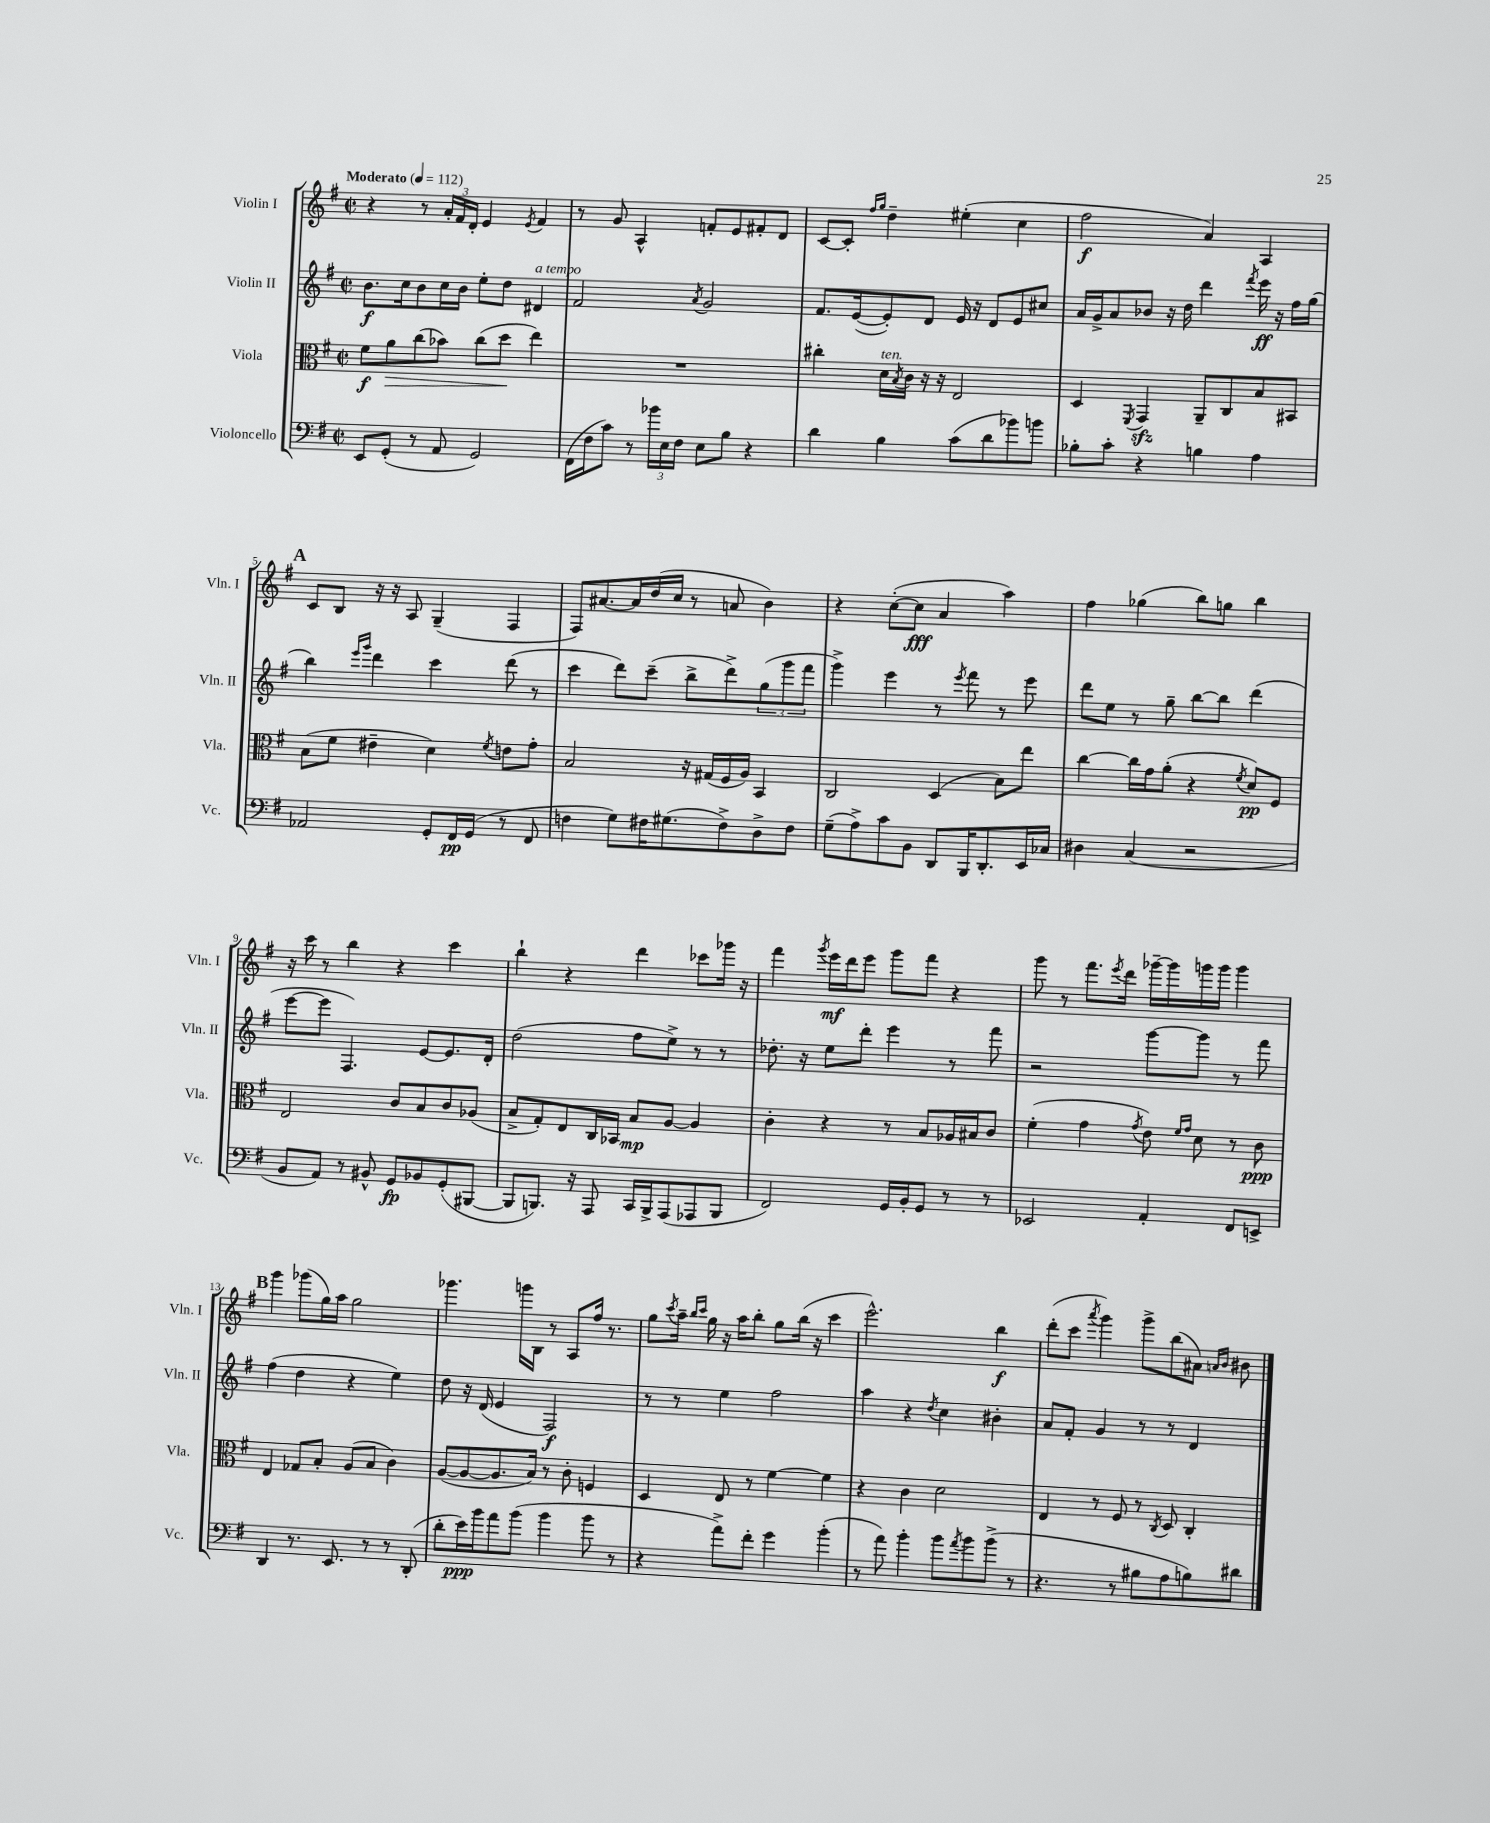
<<
\new StaffGroup <<
\new Staff = "s0" \with { instrumentName = "Violin I" shortInstrumentName = "Vln. I" } {
    \clef treble \key g \major \defaultTimeSignature \time 2/2 \tempo "Moderato" 4 = 112
    r4 r8 \tuplet 3/2 { a'16-. fis'16 d'16-. } e'4 \acciaccatura { e'8 } fis'4 |
    r8 g'8 a4-^ f'8-. e'8 fis'8-. d'8 |
    c'8~ c'8-. \grace { fis''16 g''16 } d''4-- eis''4-.( c''4 |
    fis''2\f a'4) a4 |
    \mark \markup { \bold "A" } c'8 b8 r16 r16 a8 g4--( fis4 |
    fis8) ais'8.~ ais'16 d''16( c''16 r8 a'8 b'4) |
    r4 c''8~-.( c''8\fff a'4 a''4) |
    fis''4 ges''4( b''8) g''8 b''4 |
    r16 c'''16 r8 b''4 r4 c'''4 |
    b''4-! r4 d'''4 ces'''8 ges'''16 r16 |
    fis'''4 \acciaccatura { g'''8 } e'''16\mf d'''16 e'''8 g'''8 fis'''8 r4 |
    g'''8 r8 fis'''8. \acciaccatura { e'''8 } d'''16 ges'''16~-- ges'''16 g'''16 g'''16 g'''4 |
    \mark \markup { \bold "B" } g'''4 ges'''8( g''16) a''16 g''2 |
    ges'''4. g'''16 b16 r8 a8 fis''16 r8. |
    g''8 \acciaccatura { c'''8 } a''16-- \grace { b''16 c'''16 } g''16 r16 a''16 b''8-. g''8 b''16( r16 c'''4 |
    e'''2.-^) b''4\f |
    d'''8-.( c'''8 \acciaccatura { a'''8 } g'''4) g'''8-> b''8( ais'8) \grace { a'16 b'16 } bis'8 \bar "|." |
}
\new Staff = "s1" \with { instrumentName = "Violin II" shortInstrumentName = "Vln. II" } {
    \clef treble \key g \major \defaultTimeSignature \time 2/2
    b'8.\f c''16 b'8 c''16 b'16 e''8-. d''8 dis'4^\markup { \italic "a tempo" } |
    fis'2 \acciaccatura { a'8 } g'2 |
    fis'8. e'16~( e'8-.) d'8 e'16 r16 d'8 e'8 cis''8 |
    a'16 g'16-> a'8 bes'8 r16 d''16 d'''4 \acciaccatura { fis'''8 } e'''16\ff r16 fis''16 g''16( |
    \mark \markup { \bold "A" } b''4) \grace { e'''16 g'''16 } d'''4 c'''4 d'''8( r8 |
    c'''4 d'''8) c'''8--( b''8-> d'''8->) \tuplet 3/2 { g''8( g'''8 fis'''8 } |
    g'''4->) e'''4 r8 \acciaccatura { e'''8 } fis'''8 r8 e'''8 |
    d'''8 e''8 r8 g''8-- b''8~ b''8 d'''4( |
    e'''8~ e'''8 fis4.) e'8~ e'8. d'16-. |
    d''2( fis''8 e''8->) r8 r8 |
    des''8.-. r16 e''8 d'''8-. e'''4 r8 fis'''8 |
    r2 g'''8~ g'''8 r8 fis'''8 |
    \mark \markup { \bold "B" } fis''4( d''4 r4 e''4) |
    d''8 r16 d'16( e'4 fis2\f) |
    r8 r8 e''4 fis''2 |
    a''4 r4 \acciaccatura { d''8 } c''4 bis'4-. |
    a'8 fis'8-. g'4 r8 r8 d'4 \bar "|." |
}
\new Staff = "s2" \with { instrumentName = "Viola" shortInstrumentName = "Vla." } {
    \clef alto \key g \major \defaultTimeSignature \time 2/2
    fis'8\f a'8\> c''8( bes'8) c''8( d''8\! e''4) |
    R1 |
    cis''4-. d'16^\markup { \italic "ten." } \acciaccatura { b8 } c'16 r16 r16 e2 |
    d4 \acciaccatura { fis,8 } g,4\sfz a,8-- c8 b8 bis,8 |
    \mark \markup { \bold "A" } b8( fis'8 eis'4-- d'4) \acciaccatura { fis'8 } e'8 g'8-. |
    b2 r16 gis16( fis16 a16) b,4 |
    c2 d4( b8) e''8 |
    c''4~ c''16 g'16 a'8-.( r4 \acciaccatura { fis'8 } d'8\pp) fis8 |
    e2 c'8 b8 c'8 aes8( |
    b8-> g8-.) e8 c16 bes,16 b8\mp a8~ a4 |
    c'4-. r4 r8 b8 aes16 bis16 c'8 |
    fis'4-.( g'4 \acciaccatura { g'8 } e'8) \grace { fis'16 g'16 } d'8 r8 c'8\ppp |
    \mark \markup { \bold "B" } e4 ges8 b8-. a8( b8 c'4) |
    a8~( a8~ a8. b16) r8 c'8-. f4 |
    d4 e8 r8 fis'4~ fis'4 |
    r4 c'4 d'2 |
    e4 r8 fis8 r8 \acciaccatura { c8 } d8 c4-. \bar "|." |
}
\new Staff = "s3" \with { instrumentName = "Violoncello" shortInstrumentName = "Vc." } {
    \clef bass \key g \major \defaultTimeSignature \time 2/2
    e,8 g,8-.( r8 a,8 g,2) |
    fis,16( fis16 c'8) r8 \tuplet 3/2 { bes'16 e16 fis16 } e8 b8 r4 |
    d'4 b4 c'8( d'8 bes'8) b'8 |
    bes8-. c'8-. r4 b4 a4 |
    \mark \markup { \bold "A" } aes,2 g,8-. fis,16\pp g,16( r8 fis,8 |
    f4 g8) fis16 gis8.( fis8->) d8-> fis8 |
    g8--( a8->) c'8 b,8 d,8 b,,16 d,8.-. e,16 ces16 |
    dis4 c4( r2 |
    b,8 a,8) r8 bis,8-^ g,8\fp bes,8 g,8-.( bis,,8~ |
    bis,,8 b,,8.) r16 a,,8 c,16 b,,16-> a,,8( aes,,8 b,,8 |
    fis,2) g,16 b,16-. g,8 r8 r8 |
    ees,2 a,4-. fis,8 e,8-> |
    \mark \markup { \bold "B" } d,4 r8. e,8. r8 r8 d,8-.( |
    d'8-. e'16\ppp) b'16 a'8 b'8( b'4 b'8 r8 |
    r4 a'8->) fis'8-. g'4 b'4-.( |
    r8 a'8) b'4-. b'8 \acciaccatura { a'8 } b'8 b'8->( r8 |
    r4. r8 bis8 a8 b8) dis'8 \bar "|." |
}
>>
>>
